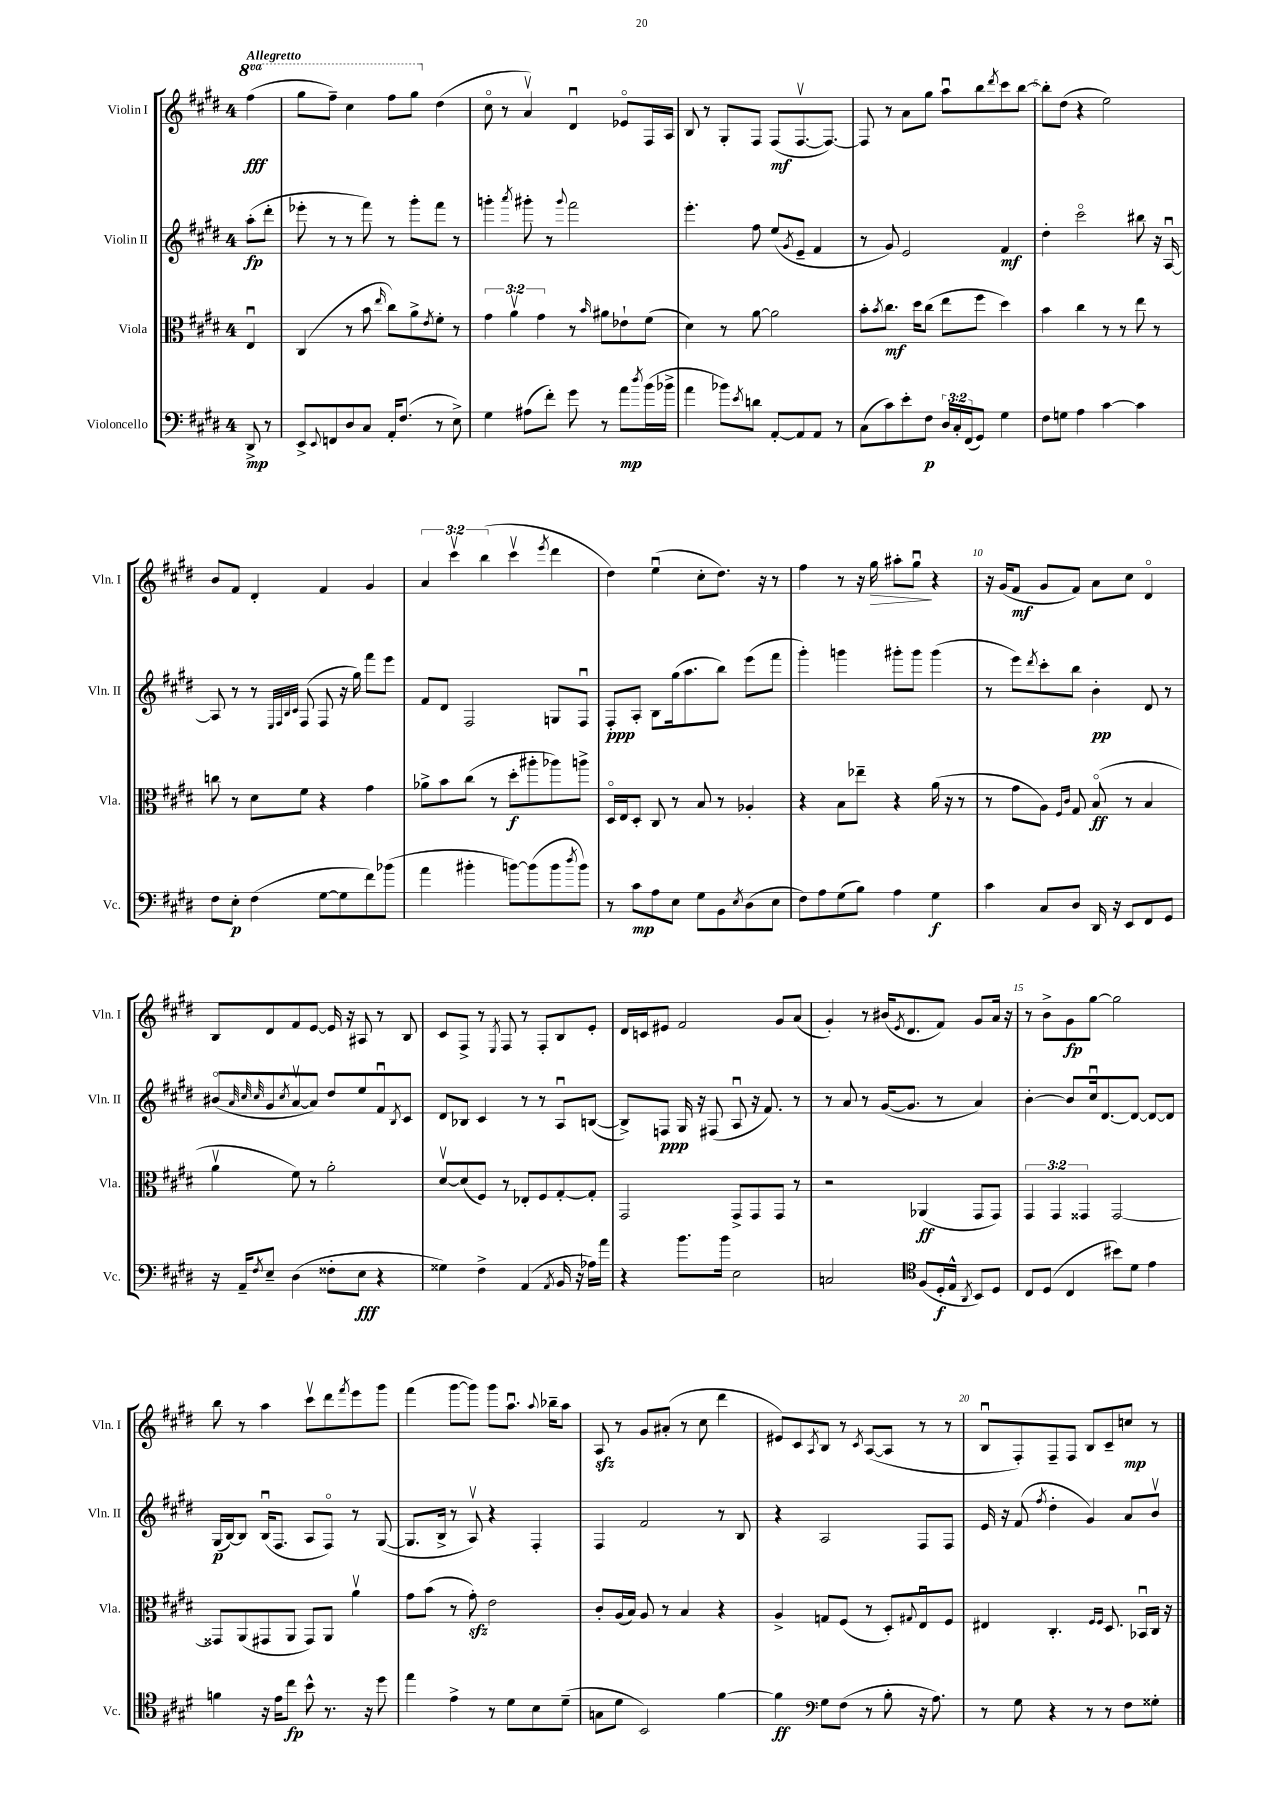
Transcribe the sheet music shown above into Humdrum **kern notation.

**kern	**dynam	**kern	**dynam	**kern	**dynam	**kern	**dynam
*part4	*part4	*part3	*part3	*part2	*part2	*part1	*part1
*staff4	*staff4	*staff3	*staff3	*staff2	*staff2	*staff1	*staff1
*I"Violoncello	*	*I"Viola	*	*I"Violin II	*	*I"Violin I	*
*I'Vc.	*	*I'Vla.	*	*I'Vln. II	*	*I'Vln. I	*
*clefF4	*	*clefC3	*	*clefG2	*	*clefG2	*
*k[f#c#g#d#]	*	*k[f#c#g#d#]	*	*k[f#c#g#d#]	*	*k[f#c#g#d#]	*
*M4/4	*	*M4/4	*	*M4/4	*	*M4/4	*
*	*	*	*	*	*	*8va	*
=	=	=	=	=	=	=	=
!	!	!	!	!	!	!LO:TX:a:B:t=Allegretto	!
8DD#^/	mp	4Eu/	.	(8aa'\L	fp	(4fff#\	fff
8r	.	.	.	8ddd#'\J	.	.	.
=1	=1	=1	=1	=1	=1	=1	=1
8EE^/L	.	(4C#/	.	8eee-X'\	.	8ggg#\L	.
8qqEE/	.	.	.	.	.	.	.
8FFn/	.	.	.	8r	.	8fff#~\J)	.
8D#/	.	8r	.	8r	.	4ccc#\	.
8C#/J	.	8b\	.	8fff#\)	.	.	.
.	.	16qqee/	.	.	.	.	.
16AA'/KL	.	8cc#\L)	.	8r	.	8fff#\L	.
(8.F#/J	.	.	.	.	.	.	.
.	.	8a^\	.	8ggg#'\L	.	8ggg#\J	.
.	.	8qe/	.	.	.	.	.
*	*	*	*	*	*	*X8va	*
8r	.	8f#'\J	.	8fff#\J	.	(4dd#\	.
8E^\)	.	8r	.	8r	.	.	.
=2	=2	=2	=2	=2	=2	=2	=2
4G#\	.	6g#\	.	4gggn'\	.	8cc#\	.
.	.	.	.	.	.	8r	.
.	.	6av\	.	.	.	.	.
.	.	.	.	8qaaa/	.	.	.
(8A#X\L	.	.	.	8ggg#X'\	.	4av/)	.
.	.	6g#\	.	.	.	.	.
8f#'\J)	.	.	.	8r	.	.	.
.	.	.	.	8qqggg#/	.	.	.
8g#\	.	8r	.	2fff#\	.	4d#u/	.
.	.	16qqb/	.	.	.	.	.
8r	.	8a#X\L	.	.	.	.	.
8a\L	mp	8e-X`\	.	.	.	8e-X/L	.
8qdd#/	.	.	.	.	.	.	.
(16b\L	.	(8f#\J	.	.	.	16F#/L	.
16b-X^\JJ	.	.	.	.	.	16A/JJ	.
=3	=3	=3	=3	=3	=3	=3	=3
4a\	.	4d#\)	.	4.eee'\	.	8B/	.
.	.	.	.	.	.	8r	.
8b-X\L)	.	8r	.	.	.	8G#'/L	.
8qe/	.	.	.	.	.	.	.
8dn\J	.	[8a\	.	8ff#\	.	8F#/J	.
[8AA'/L	.	2a\]	.	(8ee/L	.	(8F#/L	mf
.	.	.	.	8qg#/	.	.	.
8AA/]	.	.	.	8e~/J	.	[8.F#v/	.
8AA/J	.	.	.	4f#/	.	.	.
.	.	.	.	.	.	8.F#/J_)	.
8r	.	.	.	.	.	.	.
=4	=4	=4	=4	=4	=4	=4	=4
(8C#\L	.	8b'\L	.	8r	.	8F#/]	.
.	.	8qb/	.	.	.	.	.
8c#\)	.	8.cc#\J	mf	8g#/)	.	8r	.
8e'\	.	.	.	2e/	.	8a\L	.
.	.	16dd#\KL	.	.	.	.	.
8F#\J	p	(8cc#\J	.	.	.	8gg#\J	.
24D#/LL	.	8ee\L	.	.	.	8aau\L	.
24C#'/	.	.	.	.	.	.	.
(24FF#/J	.	.	.	.	.	.	.
8GG#/J)	.	8ff#\J	.	.	.	8bb\	.
.	.	.	.	.	.	8qddd#/	.
4G#\	.	4dd#\)	.	4f#/	mf	8ccc#\	.
.	.	.	.	.	.	[8bb\J	.
=5	=5	=5	=5	=5	=5	=5	=5
8F#\L	.	4b\	.	4dd#'\	.	8bb'\L]	.
8Gn\J	.	.	.	.	.	(8dd#\J	.
4A\	.	4cc#\	.	2ccc#\	.	4r	.
[4c#\	.	8r	.	.	.	2ee\)	.
.	.	8r	.	.	.	.	.
4c#\]	.	8ee\	.	8bb#X\	.	.	.
.	.	8r	.	16r	.	.	.
.	.	.	.	[16Au/	.	.	.
!!LO:LB:g=z
=6	=6	=6	=6	=6	=6	=6	=6
8F#\L	.	8ccn\	.	8A/]	.	8b/L	.
8E'\J	p	8r	.	8r	.	8f#/J	.
(4F#\	.	8d#\L	.	8r	.	4d#'/	.
.	.	.	.	32qqE/LLL	.	.	.
.	.	.	.	32qqF#/	.	.	.
.	.	.	.	32qqB/	.	.	.
.	.	.	.	32qqc#/JJJ	.	.	.
.	.	8f#\J	.	(8F#/	.	.	.
[8G#\L	.	4r	.	8F#/	.	4f#/	.
8G#\]	.	.	.	16r	.	.	.
.	.	.	.	16gg#\)	.	.	.
8f#\)	.	4g#\	.	8fff#\L	.	4g#/	.
(8b-X\J	.	.	.	8eee\J	.	.	.
=7	=7	=7	=7	=7	=7	=7	=7
4a\	.	8a-X^\L	.	8f#/L	.	6a/	.
.	.	8b\	.	8d#/J	.	.	.
.	.	.	.	.	.	6ccc#v\	.
4b#X'\	.	(8cc#\J	.	2F#/	.	.	.
.	.	.	.	.	.	(6bb\	.
.	.	8r	.	.	.	.	.
[8bn\L)	.	8dd#'\L	f	.	.	4ccc#v\	.
(8b\]	.	8aa#X'\	.	.	.	.	.
.	.	.	.	.	.	8qeee/	.
8b\	.	8aa-X\)	.	8Gn/L	.	4ddd#\	.
8qdd#/	.	.	.	.	.	.	.
8b\J)	.	8aan^\J	.	8F#u/J	.	.	.
=8	=8	=8	=8	=8	=8	=8	=8
8r	.	16D#/LL	.	8F#'/L	ppp	4dd#\)	.
.	.	16E/J	.	.	.	.	.
8c#\L	mp	8D#'/J	.	8A'/J	.	.	.
8A\	.	8C#/	.	8B\L	.	(4eeu\	.
8E\J	.	8r	.	(16gg#\k	.	.	.
.	.	.	.	8.aa\	.	.	.
8G#\L	.	8B/	.	.	.	8cc#'\L	.
8BB\	.	8r	.	8bb\J)	.	8.dd#\J)	.
8qE/	.	.	.	.	.	.	.
(8D#\	.	4A-X'/	.	(8eee\L	.	.	.
.	.	.	.	.	.	16r	.
8E\J	.	.	.	8fff#\J	.	8r	.
=9	=9	=9	=9	=9	=9	=9	=9
8F#\L)	.	4r	.	4ggg#'\)	.	4ff#\	.
8A\	.	.	.	.	.	.	.
(8G#\	.	8B\L	.	4gggn\	.	8r	.
8B\J)	.	8ee-X~\J	.	.	.	16r	.
!	!	!	!	!	!	!	!LO:HP:b
.	.	.	.	.	.	16gg#\	>
4A\	.	4r	.	8ggg#X'\L	.	8aa#X'\L	.
.	.	.	.	8ggg#\J	.	8gg#u\J	.
4G#\	f	(16a\	.	(4ggg#\	.	4r	]
.	.	16r	.	.	.	.	.
.	.	8r	.	.	.	.	.
=10	=10	=10	=10	=10	=10	=10	=10
4c#\	.	8r	.	8r	.	16r	.
.	.	.	.	.	.	(16g#/KL	.
.	.	8g#\L	.	8eee\L)	.	8f#/J	mf
.	.	.	.	8qddd#/	.	.	.
8C#/L	.	8A\J)	.	8ccc#'\	.	8g#/L	.
.	.	16qqF#/LL	.	.	.	.	.
.	.	16qqc#/JJ	.	.	.	.	.
8D#/J	.	8G#/	.	8bb\J	.	8f#/J)	.
16DD#/	.	(8B/	ff	4b'\	pp	8a\L	.
16r	.	.	.	.	.	.	.
8EE/L	.	8r	.	.	.	8cc#\J	.
8FF#/	.	4B/	.	8d#/	.	4d#/	.
8GG#/J	.	.	.	8r	.	.	.
!!LO:LB:g=z
=11	=11	=11	=11	=11	=11	=11	=11
16r	.	4av\	.	(8b#X/L	.	8B/L	.
16AA~/KL	.	.	.	.	.	.	.
.	.	.	.	32qqa/	.	.	.
.	.	.	.	32qqcc#/	.	.	.
8qF#/	.	.	.	32qqcc#/	.	.	.
8E~/J	.	.	.	8g#/	.	8d#/	.
.	.	.	.	8qcc#/	.	.	.
(4D#\	.	8f#\)	.	[8av/	.	8f#/	.
.	.	8r	.	8a/J])	.	[8e/J	.
8F##X'\L	.	2a'\	.	8dd#/L	.	16e/]	.
.	.	.	.	.	.	16r	.
8E\J	fff	.	.	8ee/	.	8A#X/	.
4r	.	.	.	8f#u/	.	8r	.
.	.	.	.	8qB/	.	.	.
.	.	.	.	8c#/J	.	8B/	.
=12	=12	=12	=12	=12	=12	=12	=12
4G##X\)	.	[8d#v/L	.	8d#/L	.	8c#/L	.
.	.	(8d#/]	.	8B-X/J	.	8F#^/J	.
4F#^\	.	8F#/J)	.	4c#/	.	8r	.
.	.	.	.	.	.	8qE/	.
.	.	8r	.	.	.	8F#/	.
(4AA/	.	8E-X'/L	.	8r	.	8r	.
.	.	8F#/	.	8r	.	8F#'/L	.
8qAA/	.	.	.	.	.	.	.
16BB/	.	[8G#'/	.	8Au/L	.	8B/	.
16r	.	.	.	.	.	.	.
16A-X\LL)	.	8G#'/J]	.	([8Bn/J	.	8e'/J	.
16a\JJ	.	.	.	.	.	.	.
=13	=13	=13	=13	=13	=13	=13	=13
4r	.	2GG#/	.	8B^/L])	.	16d#/LL	.
.	.	.	.	.	.	16cn/J	.
.	.	.	.	8Fn/J	ppp	8e#X/J	.
8.b\L	.	.	.	16G#/	.	2f#/	.
.	.	.	.	16r	.	.	.
.	.	.	.	(8F#X/	.	.	.
16b\Jk	.	.	.	.	.	.	.
2E\	.	8GG#^/L	.	8Au/	.	.	.
.	.	8GG#/	.	16r	.	.	.
.	.	.	.	8.f#/)	.	.	.
.	.	8GG#/J	.	.	.	8g#/L	.
.	.	8r	.	8r	.	(8a/J	.
=14	=14	=14	=14	=14	=14	=14	=14
2Cn/	.	2r	.	8r	.	4g#'/)	.
.	.	.	.	8a/	.	.	.
.	.	.	.	8r	.	8r	.
.	.	.	.	([16g#/KL	.	(16b#X/KL	.
.	.	.	.	.	.	8qe/	.
.	.	.	.	8.g#/J]	.	8.d#/	.
*clefC4	*	*	*	*	*	*	*
(8F#/L	.	(4AA-X/	ff	.	.	.	.
16D#'/L	f	.	.	8r	.	8f#/J)	.
16E^^/JJ	.	.	.	.	.	.	.
8qAA/	.	.	.	.	.	.	.
8BB/L)	.	8GG#/L	.	4a/)	.	8g#/L	.
8D#/J	.	8GG#/J)	.	.	.	16a/Jk	.
.	.	.	.	.	.	16r	.
=15	=15	=15	=15	=15	=15	=15	=15
8C#/L	.	6GG#/	.	[4b'\	.	8r	.
(8D#/J	.	.	.	.	.	8b^\L	.
.	.	6GG#/	.	.	.	.	.
4C#/	.	.	.	8b/L]	.	8g#\	fp
.	.	6GG##X/	.	.	.	.	.
.	.	.	.	16cc#u/k	.	[8gg#\J	.
.	.	.	.	[8.d#/	.	.	.
8b#X\L)	.	[2GG##/	.	.	.	2gg#\]	.
8d#\J	.	.	.	8d#/J_	.	.	.
4e\	.	.	.	8d#/L_	.	.	.
.	.	.	.	8d#/J]	.	.	.
!!LO:LB:g=z
=16	=16	=16	=16	=16	=16	=16	=16
4fn\	.	8GG##X/L]	.	(16G#/LL	p	8bb\	.
.	.	.	.	[16B/J)	.	.	.
.	.	(8AA/	.	8B/J]	.	8r	.
16r	.	8GG#X/	.	(16Bu/KL	.	4aa\	.
16e\KL	.	.	.	8.F#/J	.	.	.
8cc#\J	fp	8AA/J	.	.	.	.	.
8b^^\	.	8GG#/L)	.	8A/L	.	8ccc#v\L	.
8.r	.	8AA/J	.	8F#/J)	.	8ddd#\	.
.	.	.	.	.	.	8qfff#/	.
.	.	4av\	.	8r	.	8eee\	.
16r	.	.	.	.	.	.	.
8dd#\	.	.	.	([8G#/	.	8ggg#\J	.
=17	=17	=17	=17	=17	=17	=17	=17
4ee\	.	8g#\L	.	8.G#/L]	.	(4fff#\	.
.	.	(8b\J	.	.	.	.	.
.	.	.	.	16B^/Jk	.	.	.
4e^\	.	8r	.	8r	.	[8ggg#\L	.
.	.	8g#zz'\)	.	8Av/)	.	8ggg#\J])	.
8r	.	2e\	.	4r	.	8ggg#\L	.
8d#\L	.	.	.	.	.	8.aau\J	.
8B\	.	.	.	4F#'/	.	.	.
.	.	.	.	.	.	8qqaa/	.
.	.	.	.	.	.	16bb-X~\KL	.
(8d#~\J	.	.	.	.	.	8aa\J	.
=18	=18	=18	=18	=18	=18	=18	=18
8Gn\L	.	8c#'/L	.	4F#/	.	8Azz/	.
8d#\J	.	(16A/L	.	.	.	8r	.
.	.	16B/JJ)	.	.	.	.	.
2BB/)	.	8A/	.	2f#/	.	8g#/L	.
.	.	8r	.	.	.	(8a#X'/J	.
.	.	4B/	.	.	.	8r	.
.	.	.	.	.	.	8cc#\	.
[4f#\	.	4r	.	8r	.	4ddd#\	.
.	.	.	.	8B/	.	.	.
=19	=19	=19	=19	=19	=19	=19	=19
4f#\]	ff	4A^/	.	4r	.	8e#X/L)	.
.	.	.	.	.	.	8c#/	.
*clefF4	*	*	*	*	*	*	*
.	.	.	.	.	.	8qA/	.
8G#\L	.	8Gn/L	.	2A/	.	8B/J	.
(8F#\J	.	(8F#/J	.	.	.	8r	.
.	.	.	.	.	.	8qc#/	.
8r	.	8r	.	.	.	([8A/L	.
8B'\	.	8D#'/L)	.	.	.	8A/J]	.
.	.	8qqG#X/	.	.	.	.	.
16r	.	8Eu/	.	8F#/L	.	8r	.
8.A\)	.	.	.	.	.	.	.
.	.	8F#/J	.	8F#/J	.	8r	.
=20	=20	=20	=20	=20	=20	=20	=20
8r	.	4E#X/	.	16e/	.	8Bu/L	.
.	.	.	.	16r	.	.	.
8G#\	.	.	.	(8f#/	.	8F#'/)	.
.	.	.	.	8qff#/	.	.	.
4r	.	4.C#'/	.	4dd#'\	.	8F#~/	.
.	.	.	.	.	.	8F#/J	.
8r	.	.	.	4g#/)	.	8B/L	.
.	.	16qqF#/LL	.	.	.	.	.
.	.	16qqF#/JJ	.	.	.	.	.
8r	.	8.D#/	.	.	.	8c#~/	.
8F#\L	.	.	.	8a/L	.	8ccn/J	mp
.	.	16BB-Xu/LL	.	.	.	.	.
8G##X'\J	.	16C#/JJ	.	8bv/J	.	8r	.
.	.	16r	.	.	.	.	.
==	==	==	==	==	==	==	==
*-	*-	*-	*-	*-	*-	*-	*-
